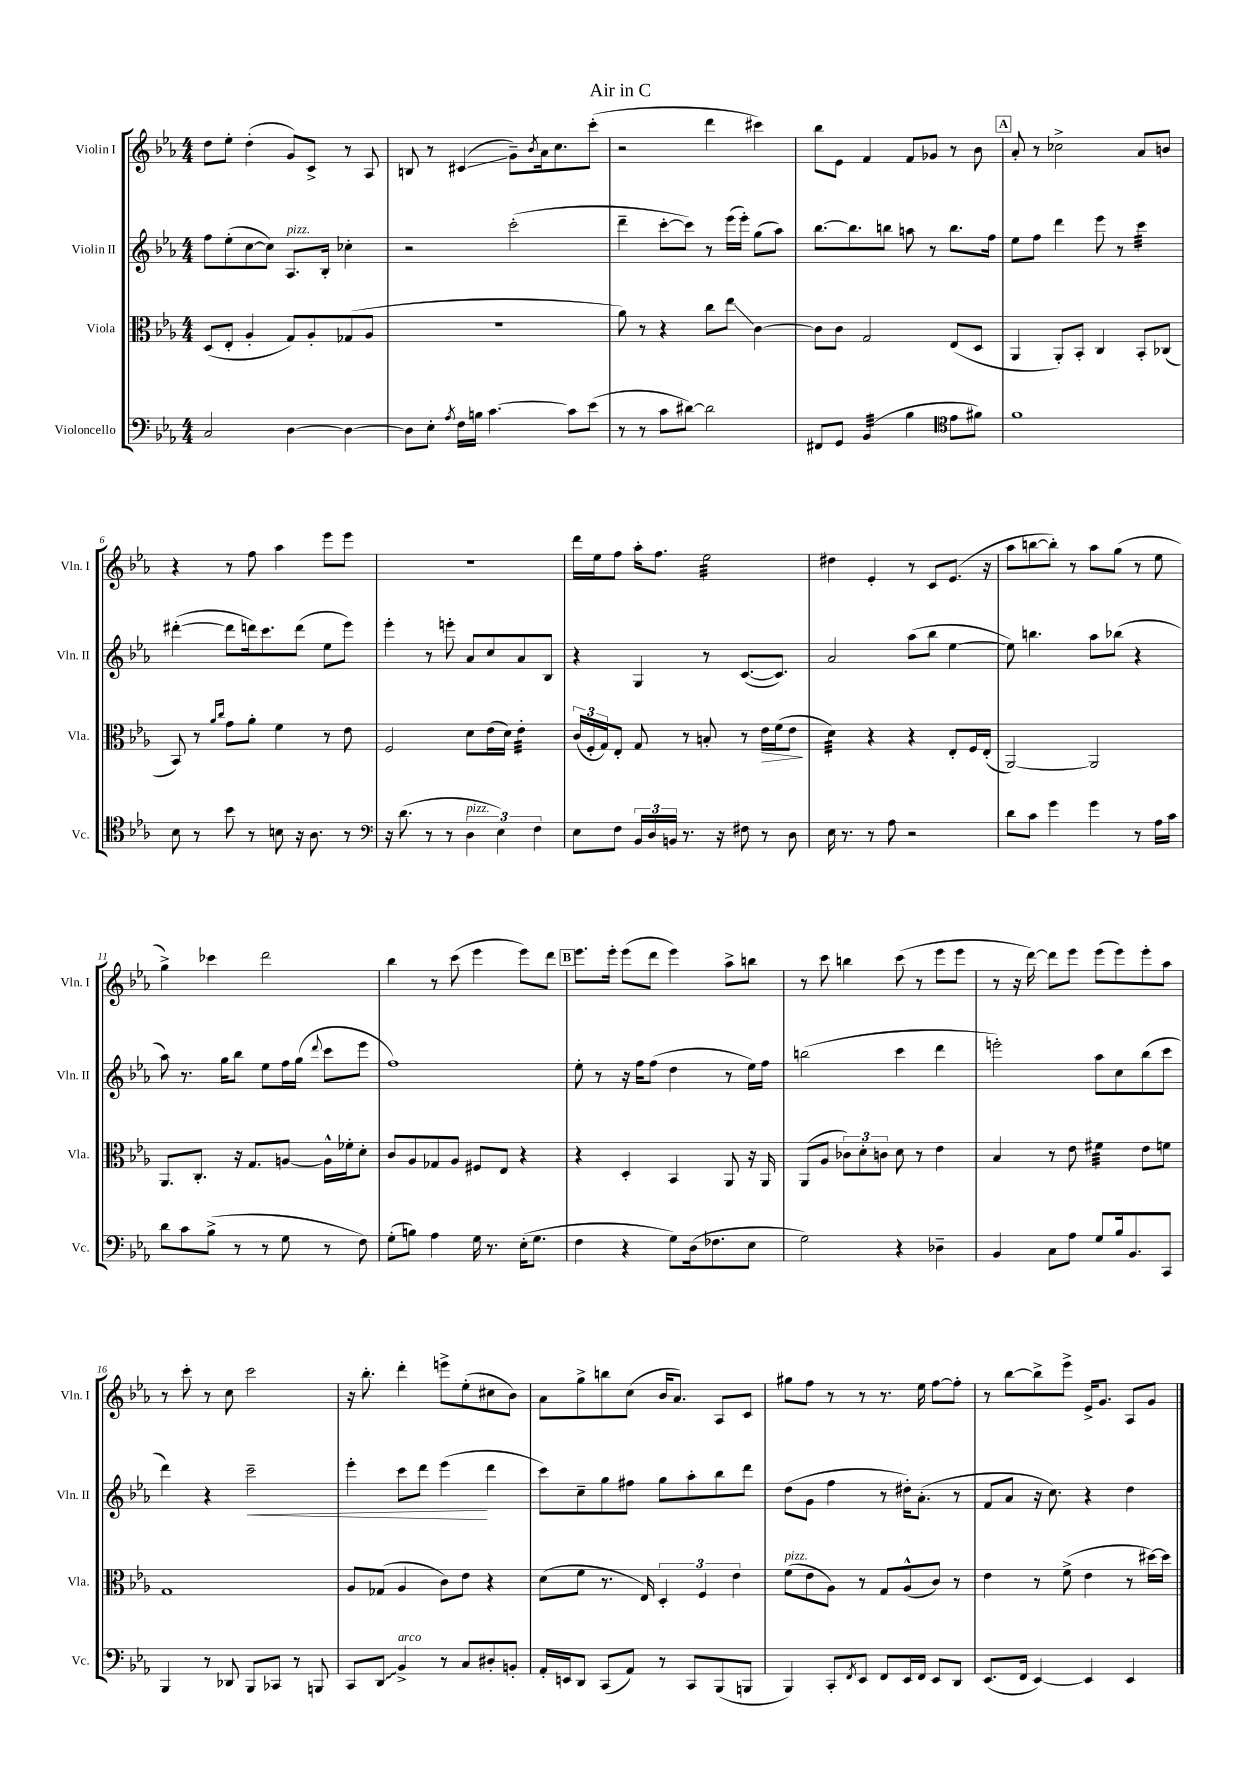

**kern	**kern	**kern	**kern
*staff4	*staff3	*staff2	*staff1
*clefF4	*clefC3	*clefG2	*clefG2
*k[b-e-a-]	*k[b-e-a-]	*k[b-e-a-]	*k[b-e-a-]
*M4/4	*M4/4	*M4/4	*M4/4
2C	(8D	8ff	8dd
.	8E-'	(8ee-'	8ee-'
.	4A-'	[8cc	(4dd'
.	.	8cc])	.
[4D	8G)	8.A-	8g)
.	8A-'	.	8c^
.	.	16B-'	.
4D_	(8G-	4cc-'	8r
.	8A-	.	8A-
=	=	=	=
8D]	1r	2r	8B
8E-'	.	.	8r
8qA-	.	.	.
16F	.	.	(4c#
16B	.	.	.
[4.c	.	.	.
.	.	(2ccc'	8g~)
.	.	.	8qb-
.	.	.	16a-
.	.	.	8.cc
8c]	.	.	.
(8e-	.	.	(8ccc'
=	=	=	=
8r	8a-)	4ddd~	2r
8r	8r	.	.
8c	4r	[8ccc'	.
[8d#)	.	8ccc])	.
2d#]	8cc	8r	4ddd
.	8ee-	(16eee-	.
.	.	16eee-')	.
.	[4c	(8gg	4ccc#)
.	.	8aa-)	.
=	=	=	=
8FF#	8c]	[8.bb-	8bb-
8GG	8c	.	8e-
.	.	8.bb-]	.
(4BB-	2G	.	4f
.	.	8bb	.
4B-	.	8aa	8f
.	.	8r	8g-
*clefC4	*	*	*
8e-	(8E-	8.bb	8r
8f#)	8D	.	8b-
.	.	16ff	.
=	=	=	=
1f	4AA-	8ee-	8a-'
.	.	8ff	8r
.	8AA-')	4ddd	2cc-^
.	8BB-'	.	.
.	4C	8eee-	.
.	.	8r	.
.	8BB-'	4ccc	8a-
.	(8C-	.	8b
=	=	=	=
8B-	8BB-)	([4ddd#'	4r
8r	8r	.	.
.	16qqa-	.	.
.	16qqcc	.	.
8b-	8g	8ddd#]	8r
8r	8a-'	16ddd)	8ff
.	.	8.ccc	.
8B	4f	.	4aa-
16r	.	(8ddd	.
8.A-	.	.	.
.	8r	8ee-	8eee-
8r	8e-	8eee-)	8eee-
=	=	=	=
*clefF4	*	*	*
16r	2F	4eee-'	1r
(8.d	.	.	.
8r	.	8r	.
8r	.	8eee'	.
6D	8d	8a-	.
.	(16e-	8cc	.
6E-)	.	.	.
.	16d)	.	.
.	4e-'	8a-	.
6F	.	.	.
.	.	8B-	.
=	=	=	=
8E-	(24c	4r	16ddd
.	24F'	.	.
.	.	.	16ee-
.	24G)	.	.
8F	8E-'	.	8ff
24BB-	8G	4G	16aa-'
24D	.	.	.
.	.	.	8.ff
24BB	.	.	.
8.r	8r	.	.
.	8B'	8r	2ee-
16r	.	.	.
8F#	8r	([8.c	.
8r	16e-	.	.
.	(16f	8.c])	.
8D	8e-	.	.
=	=	=	=
16E-	4d)	2a-	4dd#
8.r	.	.	.
8r	4r	.	4e-'
8A-	.	.	.
2r	4r	(8aa-	8r
.	.	8bb-	8c
.	8E-'	[4ee-	(8.e-
.	16F	.	.
.	(16E-'	.	16r
=	=	=	=
8d	[2AA-)	8ee-])	8aa-
8c	.	4.bb	[8bb
4g	.	.	8bb'])
.	.	.	8r
4g	2AA-]	8aa-	8aa-
.	.	(8bb-	(8gg
8r	.	4r	8r
16A-	.	.	8ee-
16c	.	.	.
=	=	=	=
8d	8.AA-	8aa-)	4gg^)
8c	.	8.r	.
.	8.C'	.	.
(8B-^	.	.	4ccc-
.	.	16gg	.
8r	16r	8bb-	.
.	8.G	.	.
8r	.	8ee-	2ddd
8G	[8A	16ff	.
.	.	(16gg	.
.	.	8qqddd	.
8r	16A^^]	8ccc	.
.	16f-'	.	.
8F)	8d'	8eee-	.
=	=	=	=
(8G'	8c	1ff)	4bb-
8B)	8A-	.	.
4A-	8G-	.	8r
.	8A-	.	(8ccc
16G	8F#	.	4eee-
8.r	.	.	.
.	8E-	.	.
(16E-'	4r	.	8eee-)
8.G	.	.	.
.	.	.	8ddd
=	=	=	=
4F	4r	8ee-'	8.eee-
.	.	8r	.
.	.	.	16eee-'
4r	4D'	16r	(8eee-
.	.	16ff	.
.	.	(8ff	8ddd
8G)	4BB-	4dd	4eee-)
(16D	.	.	.
8.F-	.	.	.
.	8AA-	8r	8aa-^
8E-	16r	16ee-)	8bb
.	16AA-	16ff	.
=	=	=	=
2G)	(8AA-	(2bb	8r
.	8A-	.	8ccc
.	12c-)	.	4bb
.	12d'	.	.
.	12c	.	.
4r	8d	4ccc	(8ccc
.	8r	.	8r
4D-~	4e-	4ddd	8eee-
.	.	.	8eee-
=	=	=	=
4BB-	4B-	2eee')	8r
.	.	.	16r
.	.	.	[16ddd)
8C	8r	.	8ddd]
8A-	8e-	.	8eee-
8G	4f#	8aa-	(8eee-
16B-	.	8cc	8eee-)
8.BB-	.	.	.
.	8e-	(8bb-	8eee-'
8CC	8f	8ccc	8aa-
=	=	=	=
4BBB-	1G	4ddd)	8r
.	.	.	8ccc'
8r	.	4r	8r
8DD-	.	.	8cc
8BBB-	.	2ccc~	2ccc
8CC-	.	.	.
8r	.	.	.
8BBB	.	.	.
=	=	=	=
8CC	8A-	4eee-'	16r
.	.	.	8.bb-'
8DD	(8G-	.	.
4BB-^	4A-	8ccc	4ddd'
.	.	8ddd	.
8r	8c)	(4eee-	8eee^
8C	8e-	.	(8ee-'
8D#'	4r	4ddd	8cc#
8BB'	.	.	8b-)
=	=	=	=
16AA-'	(8d	8ccc)	8a-
16EE	.	.	.
8DD	8f	8cc~	8gg^
(8CC	8.r	8gg	8bb
8AA-)	.	8ff#	(8cc
.	16E-)	.	.
8r	6D'	8gg	16b-
.	.	.	8.a-)
8CC	.	8aa-'	.
.	6F	.	.
(8BBB-	.	8bb-	8A-
.	6e-	.	.
8BBB	.	8ddd	8c
=	=	=	=
4BBB-)	(8f	(8dd	8gg#
.	8e-	8g	8ff
8CC'	8A-)	4ff	8r
8qFF	.	.	.
8EE-	8r	.	8r
8FF	8G	8r	8.r
16EE-	(8A-^^	16dd#')	.
16FF	.	(8.a-'	16ee-
8EE-	8c)	.	[8ff
8DD	8r	8r	8ff']
=	=	=	=
(8.EE-	4e-	8f	8r
.	.	8a-	[8bb-
16FF	.	.	.
[4EE-)	8r	16r	8bb-^]
.	.	8.cc)	.
.	(8f^	.	8eee-^
4EE-]	4e-	4r	16e-^
.	.	.	8.g
4EE-	8r	4dd	8A-
.	[16dd#)	.	8g
.	16dd#]	.	.
==	==	==	==
*-	*-	*-	*-
